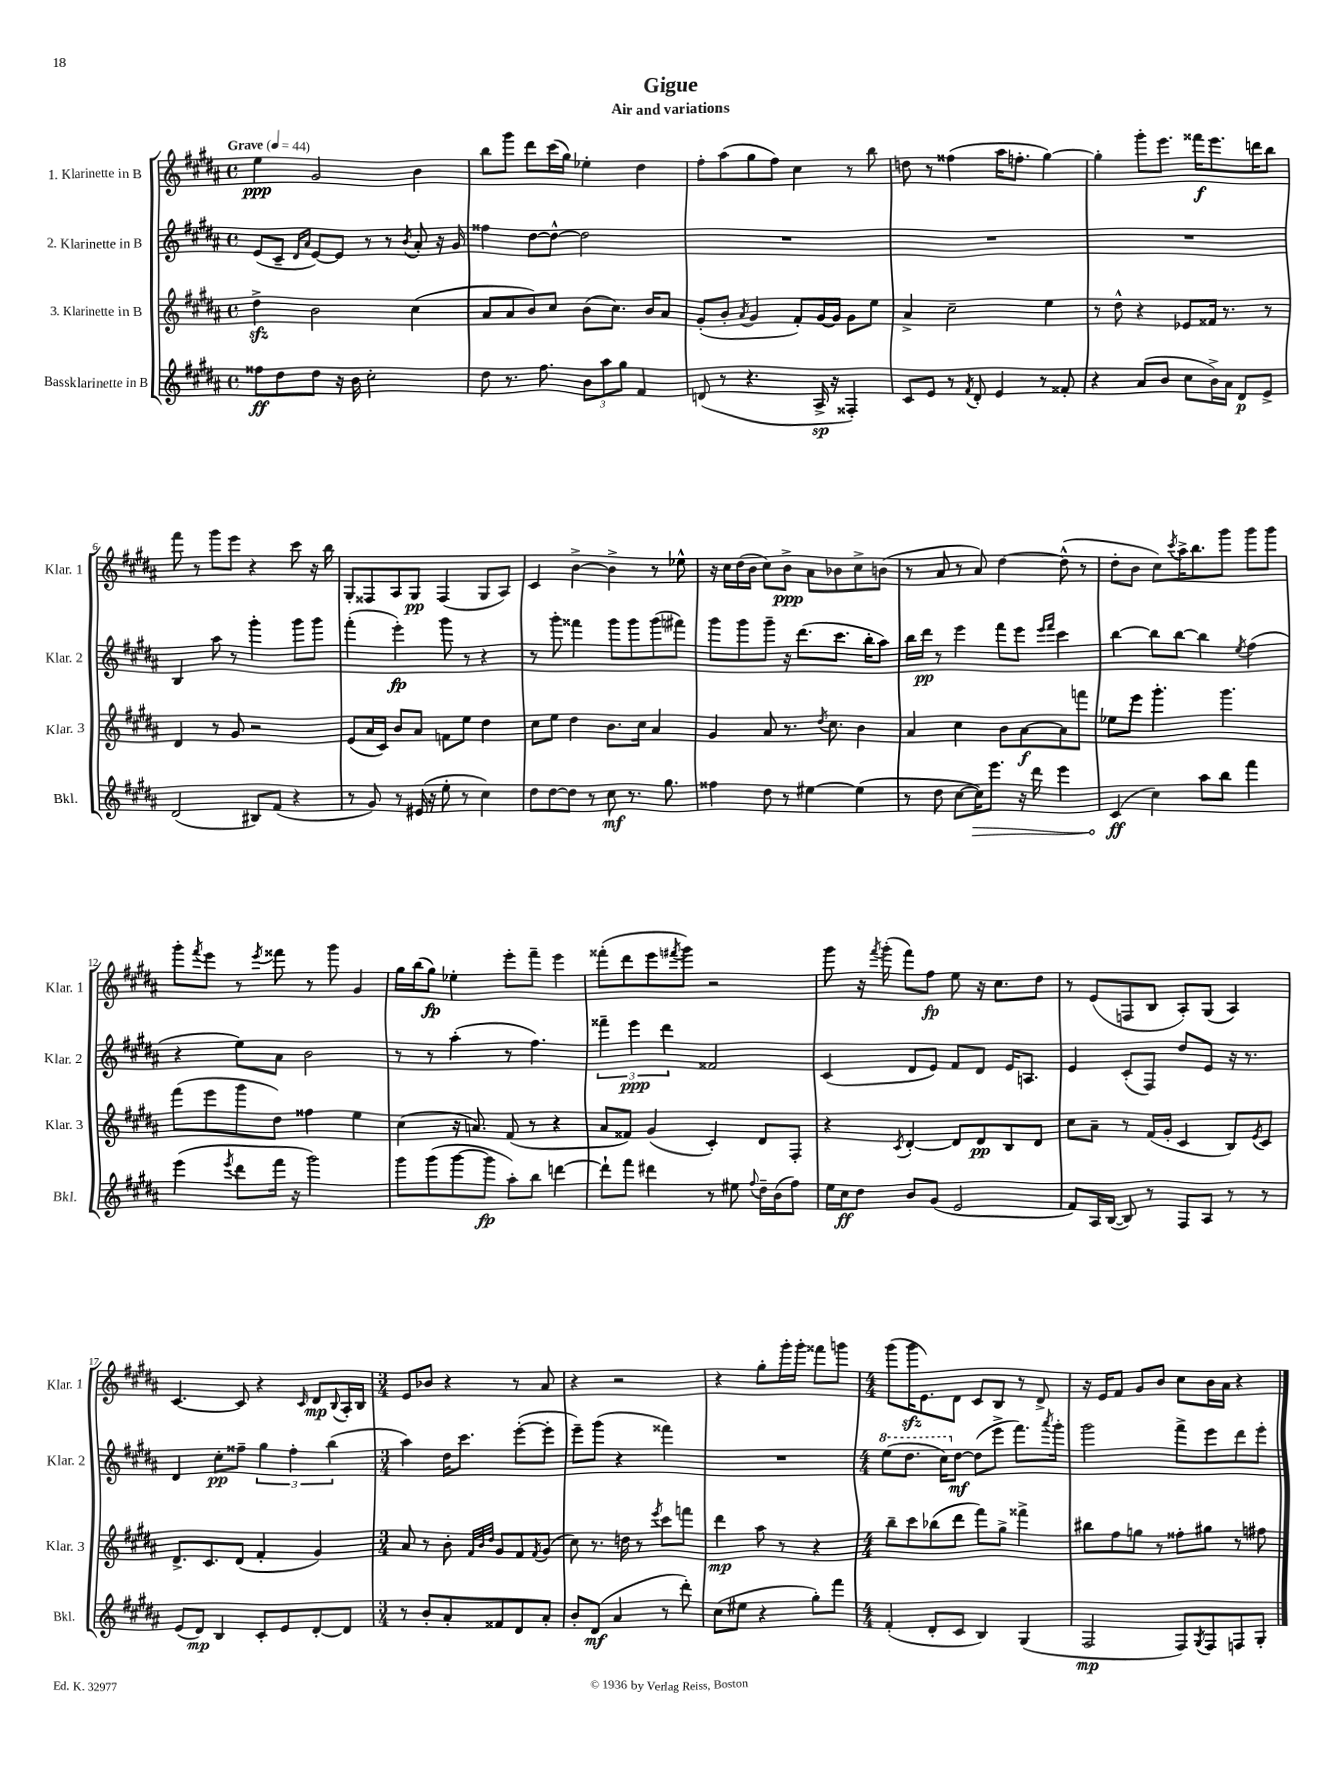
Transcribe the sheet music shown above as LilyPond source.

\header { title = "Gigue" subtitle = "Air and variations" }
<<
\new StaffGroup <<
\new Staff = "s0" \with { instrumentName = "1. Klarinette in B" shortInstrumentName = "Klar. 1" } {
    \clef treble \key b \major \defaultTimeSignature \time 4/4 \tempo "Grave" 4 = 44
    e''4\ppp gis'2 b'4 |
    b''8 gis'''8 dis'''8 cis'''16( gis''16) ees''4-. dis''4 |
    fis''8-. ais''8( gis''8 fis''8) cis''4 r8 b''8 |
    d''8 r8 fisis''4( ais''16 f''8.-. gis''4~) |
    gis''4-. gis'''8-. e'''8. fisis'''16\f e'''8. d'''16 b''8 |
    fis'''8 r8 gis'''8 e'''8 r4 cis'''8 r16 b''16 |
    gis8-. fisis8 ais8 gis8\pp fisis4( gis8 ais8) |
    cis'4 b'4~-> b'4-> r8 ees''8-^ |
    r16 cis''16 dis''16( b'16 cis''8) b'8->\ppp ais'8 bes'8 cis''8-> b'8( |
    r8 ais'8 r8 ais'8) dis''4~ dis''8-^( r8 |
    dis''8-. b'8 cis''8) \acciaccatura { cis'''8 } ais''16-> b''8. gis'''8 gis'''8 gis'''8 |
    gis'''8-. \acciaccatura { fis'''8 } e'''8 r8 \acciaccatura { e'''8 } fisis'''8 r8 gis'''8 gis'4 |
    gis''16 b''16( gis''8\fp) ees''4-. e'''8-. fis'''8-- e'''4 |
    fisis'''8-.( dis'''8 e'''8 \acciaccatura { fis'''8 } gis'''8) r2 |
    gis'''8 r16 \acciaccatura { fis'''8 } gis'''16-.( fis'''8) fis''8\fp e''8 r16 cis''8. dis''8 |
    r8 e'8( f8 b8 ais8-.) gis8( ais4) |
    cis'4.~ cis'8 r4 \grace { cis'16 } dis'8\mp \appoggiatura { b8 } ais16-. b16 |
    \numericTimeSignature \time 3/4 e'8 bes'8 r4 r8 ais'8 |
    r4 r2 |
    r4 gis''8-. gis'''16-. gis'''16-. fisis'''8 g'''8 |
    \numericTimeSignature \time 4/4 gis'''8( gis'''16\sfz e'8.) dis'8 cis'8 b8 r8 dis'8-> |
    r16 e'16 fis'8 gis'8 b'8 cis''8 b'16 ais'16 r4 \bar "|." |
}
\new Staff = "s1" \with { instrumentName = "2. Klarinette in B" shortInstrumentName = "Klar. 2" } {
    \clef treble \key b \major \defaultTimeSignature \time 4/4
    e'8( cis'8-- \grace { dis'16 ais'16 } e'8~) e'8 r8 r8 \acciaccatura { b'8 } ais'8-. r16 gis'16 |
    fisis''4 dis''8~ dis''8~-^ dis''2 |
    R1 |
    R1 |
    R1 |
    b4 ais''8 r8 gis'''4-. gis'''8 gis'''8 |
    fis'''4-.( e'''4-.\fp) gis'''8 r8 r4 |
    r8 gis'''8-. fisis'''4 gis'''8 gis'''8 gis'''8( fis'''8) |
    gis'''8 gis'''8 gis'''8-- r16 dis'''8.( cis'''8. b''16-. ais''8) |
    b''16 dis'''16\pp r8 e'''4 fis'''8 e'''8 \grace { e'''16 fis'''16 } cis'''4 |
    b''4~ b''8 b''8~ b''4 \acciaccatura { e''8 } fis''4( |
    r4 e''8) ais'8 b'2 |
    r8 r8 ais''4-.( r8 fis''4.) |
    \tuplet 3/2 { fisis'''4-- e'''4\ppp dis'''4 } fisis'2 |
    cis'4( dis'8 e'8) fis'8 dis'8 e'16 a8. |
    e'4 cis'8-.( fis8) dis''8 e'8 r16 r8. |
    dis'4 cis''8-.\pp fisis''8-- \tuplet 3/2 { gis''4 fisis''4-. b''4( } |
    \numericTimeSignature \time 3/4 ais''4) dis''16 cis'''8. e'''8~-.( e'''8-. |
    e'''8--) gis'''8( r4 fisis'''4) |
    R2. |
    \numericTimeSignature \time 4/4 \ottava #1 e'''8( dis'''8. cis'''16) \ottava #0 dis''8~\mf dis''8( e'''8-> fis'''8.) \acciaccatura { ais'''8 } gis'''16-. |
    gis'''2 fis'''8-> e'''8 dis'''8 e'''8-. \bar "|." |
}
\new Staff = "s2" \with { instrumentName = "3. Klarinette in B" shortInstrumentName = "Klar. 3" } {
    \clef treble \key b \major \defaultTimeSignature \time 4/4
    dis''4->\sfz b'2 cis''4( |
    ais'8 ais'8 b'8) cis''8 b'8( cis''8.) b'16 ais'8 |
    gis'8-.( b'8-. \acciaccatura { ais'8 } gis'4 fis'8-.) gis'16~ gis'16 gis'8 e''8 |
    ais'4-> cis''2-- e''4 |
    r8 dis''8-^ r4 ees'8 fisis'16 r8. r8 |
    dis'4 r8 gis'8 r2 |
    e'8( ais'16 cis'16) b'8 ais'8 f'8 e''8 dis''4 |
    cis''8 e''8 dis''4 b'8. cis''16 ais'4 |
    gis'4 ais'8 r8. \acciaccatura { dis''8 } cis''8. b'4 |
    ais'4 cis''4 b'8 ais'8~\f ais'8 f'''8 |
    ees''8 e'''8 gis'''4.-. gis'''4. |
    fis'''8( e'''8 gis'''8 dis''8) fisis''4 e''4 |
    cis''4( r16 a'8.) fis'8( r8 r4 |
    ais'8 fisis'8) gis'4( cis'4-.) dis'8 fis8-. |
    r4 \acciaccatura { cis'8 } dis'4~-. dis'8 dis'8\pp b8 dis'8 |
    cis''8 ais'8-- r8 fis'16( gis'16-. cis'4 b8) \acciaccatura { e'8 } cis'8 |
    dis'8.-> cis'8. dis'8( fis'4-. gis'4) |
    \numericTimeSignature \time 3/4 ais'8 r8 b'8-. \grace { fis'32 b'32 dis''32 } gis'8 fis'8 \acciaccatura { fis'8 } gis'8( |
    cis''8) r8. d''16 r8 \acciaccatura { e'''8 } cis'''8 f'''8 |
    dis'''4\mp ais''8 r8 r4 |
    \numericTimeSignature \time 4/4 b''8-- cis'''8 bes''8( dis'''8 fis'''8) gis''8-> fisis'''4-> |
    bis''8 fis''8 g''8 r8 fisis''8-. gis''8 r8 fis''8 \bar "|." |
}
\new Staff = "s3" \with { instrumentName = "Bassklarinette in B" shortInstrumentName = "Bkl." } {
    \clef treble \key b \major \defaultTimeSignature \time 4/4
    fisis''8\ff dis''8 dis''8 r16 b'16 cis''2-. |
    dis''8 r8. fis''8. \tuplet 3/2 { b'8 ais''8 gis''8 } fis'4 |
    d'8( r8 r4. ais16->\sp r16 fisis4-.) |
    cis'8 e'8 r8 \acciaccatura { fis'8 } dis'8-. e'4 r8 fisis'8-. |
    r4 ais'8( b'8 cis''8 b'16->) ais'16 dis'8\p e'8-> |
    dis'2( bis8) fis'8( r4 |
    r8 gis'8) r8 eis'16( r16 e''8-. r8 cis''4) |
    dis''8 dis''8~ dis''8 r8 cis''8\mf r8. gis''8. |
    fisis''4 dis''8 r8 eis''4~ eis''4( |
    r8 dis''8 cis''8~ \once \override Hairpin.circled-tip = ##t cis''16\>) e'''8. r16 dis'''16 e'''4 |
    cis'4\ff\!( cis''4) ais''8 b''8 fis'''4 |
    e'''4( \acciaccatura { e'''8 } dis'''8 fis'''16 r16 gis'''2) |
    gis'''8 gis'''8( gis'''8~ gis'''8\fp ais''8-.) b''8 d'''4~ |
    d'''8-! fis'''8 dis'''4 r8 eis''8 \appoggiatura { fis''8 } dis''16-- b'16( fis''8) |
    e''16 cis''16\ff dis''8 b'8 gis'8( e'2 |
    fis'8) ais16 b16~( b8) r8 fis8 ais8 r8 r8 |
    e'8( dis'8\mp) b4 cis'8-. e'8 dis'8~-. dis'8 |
    \numericTimeSignature \time 3/4 r8 b'8-. ais'8-. fisis'8 dis'8 ais'8-. |
    b'8-. dis'8\mf( ais'4 r8 dis'''8-.) |
    cis''8( eis''8 r4 gis''8-.) fis'''8 |
    \numericTimeSignature \time 4/4 fis'4-.( dis'8-. cis'8 b4) gis4( |
    fis2\mp fis8) \acciaccatura { gis8 } fis8 f8 gis8-. \bar "|." |
}
>>
>>
